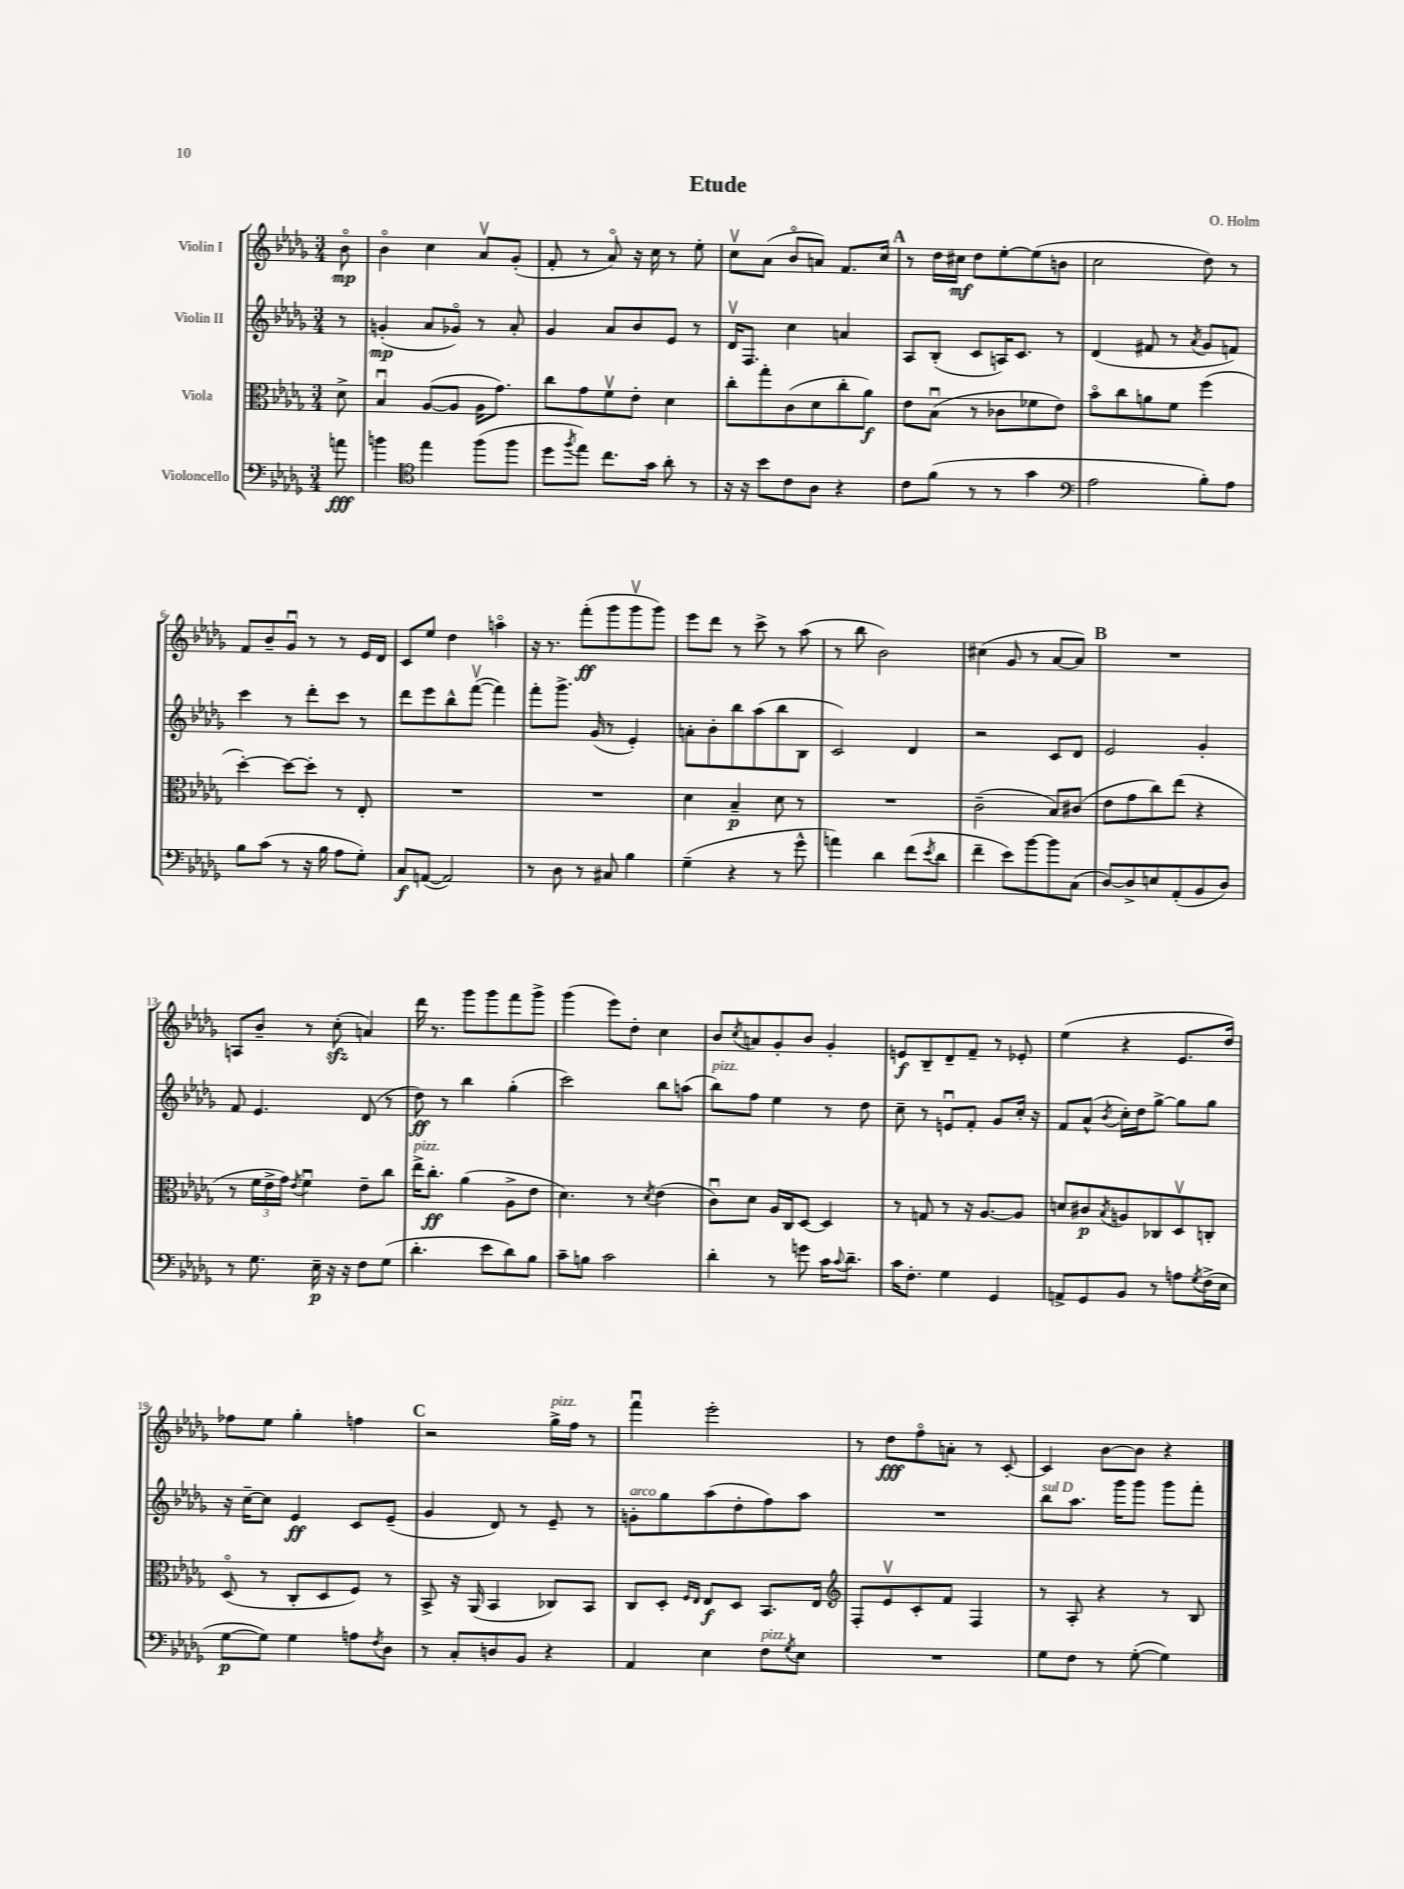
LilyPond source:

\header { title = "Etude" composer = "O. Holm" }
<<
\new StaffGroup <<
\new Staff = "s0" \with { instrumentName = "Violin I" } {
    \clef treble \key des \major \numericTimeSignature \time 3/4 \partial 8
    bes'8\flageolet\mp |
    bes'4\flageolet c''4 aes'8\upbow ges'8-.( |
    f'8-. r8 aes'8\flageolet) r16 c''16 r8 ees''8-. |
    c''8\upbow aes'8( bes'8\flageolet a'8) f'8. c''16 |
    \mark \markup { \bold "A" } r8 des''16 cis''16\mf des''8 ees''8~-. ees''8( b'8 |
    c''2 des''8) r8 |
    f'8 bes'8-- ges'8\downbow r8 r8 ees'16 des'16 |
    c'8 ees''8 des''4 a''4\flageolet |
    r16 r8. f'''8-.\ff( ges'''8 ges'''8\upbow ges'''8) |
    ees'''8 des'''8 r8 c'''8-> r8 aes''8( |
    r8 bes''8 bes'2) |
    cis''4( ges'8 r8 aes'8~ aes'8) |
    \mark \markup { \bold "B" } R2. |
    a8 bes'8-- r8 c''8-.\sfz( a'4) |
    des'''16 r8. ges'''8 ges'''8 f'''8 ges'''8-> |
    ges'''4( ees'''8) des''8-. c''4 |
    bes'8 \acciaccatura { c''8 } a'8 ges'8-. bes'8 ges'4-. |
    e'8\f bes8-- des'8-- f'8-- r8 ees'8-. |
    ees''4( r4 ees'8. des''16) |
    fes''8 ees''8 ges''4-. f''4 |
    \mark \markup { \bold "C" } r2 ges''16->^\markup { \italic "pizz." } f''16 r8 |
    f'''4\downbow ees'''2-. |
    r8 des''8\fff f''8\flageolet a'8-. r8 c'8~-. |
    c'4 bes'8~ bes'8 r4 \bar "|." |
}
\new Staff = "s1" \with { instrumentName = "Violin II" } {
    \clef treble \key des \major \numericTimeSignature \time 3/4 \partial 8
    r8 |
    g'4-.\mp( aes'8 ges'8\flageolet) r8 aes'8-. |
    ges'4 aes'8 bes'8 ees'8 r8 |
    des'16\upbow f8. c''4 a'4 |
    \mark \markup { \bold "A" } aes8 bes8-.( c'8 a16) c'8. r8 |
    des'4( fis'8 r8 \acciaccatura { aes'8 } ges'8 f'8) |
    c'''4 r8 des'''8-. c'''8 r8 |
    des'''8 ees'''8 bes''8-^ f'''8~\upbow( f'''4) |
    f'''8-. ges'''8.-> ges'16( r8 ees'4-.) |
    a'8-. bes'8-. bes''8 aes''8( bes''8 bes8 |
    c'2) des'4 |
    r2 c'8 des'8 |
    \mark \markup { \bold "B" } ees'2 ges'4-. |
    f'8 ees'4. des'8( r8 |
    des''8\ff) r8 bes''4 ges''4-.( |
    c'''2) bes''8 a''8( |
    bes''8^\markup { \italic "pizz." }) f''8 ees''4 r8 des''8 |
    c''8-- r8 e'8\downbow f'8-. ges'8 c''16-. r16 |
    f'8 aes'8-^( \acciaccatura { bes'8 } c''16-.) des''16 ges''8~-> ges''8 ges''8 |
    r16 c''16~-- c''8 ees'4\ff c'8 ees'8--( |
    \mark \markup { \bold "C" } ges'4 des'8) r8 ees'8-- r8 |
    g'8-.^\markup { \italic "arco" } ges''8 aes''8( des''8-. f''8) aes''8 |
    R2. |
    bes''8^\markup { \italic "sul D" } aes''8. ges'''16 ges'''8 ges'''8 f'''8-. \bar "|." |
}
\new Staff = "s2" \with { instrumentName = "Viola" } {
    \clef alto \key des \major \numericTimeSignature \time 3/4 \partial 8
    des'8-> |
    bes4\downbow aes8~( aes8 aes16 ges'8.) |
    c''8 ges'8 f'8\upbow ees'8-. des'4 |
    c''8-. ges''8-. c'8( des'8 c''8-. aes'8\f) |
    \mark \markup { \bold "A" } ees'8 bes8\downbow( r8 ces'8 fes'8 ees'8) |
    bes'8\flageolet c''8 a'8 f'8 f''4( |
    des''4~-.) des''8~ des''8-. r8 ees8-. |
    R2. |
    R2. |
    des'4 bes4--\p des'8 r8 |
    R2. |
    c'2--( bes8) cis'8( |
    \mark \markup { \bold "B" } ees'8 ges'8 c''8) ees''8( r4 |
    r8 \tuplet 3/2 { f'16 ees'16-> ges'16) } \acciaccatura { ees'8 } f'4\downbow ees'8-- c''8 |
    ees''16->^\markup { \italic "pizz." } c''8.-.\ff aes'4( aes8-> ees'8 |
    des'4.) r8 \acciaccatura { des'8 } ees'4( |
    c'8\downbow) des'8 aes16 c16 des8~ des4 |
    r8 g8 r8 r16 aes8.~ aes8 |
    d'8 cis'8\p \acciaccatura { bes8 } a8 ces8 des8\upbow c8-. |
    des8\flageolet( r8 c8-. des8 f8) r8 |
    \mark \markup { \bold "C" } bes,8-> r16 aes,16( bes,4 ces8) bes,8 |
    c8 des8-. \grace { f16 ees16 } ees8\f des8 bes,8. ees16 |
    \clef treble f8-. ees'8\upbow c'8-. f'8 f4 |
    r8 aes8-. r4 r8 bes8 \bar "|." |
}
\new Staff = "s3" \with { instrumentName = "Violoncello" } {
    \clef bass \key des \major \numericTimeSignature \time 3/4 \partial 8
    a'8\fff |
    b'4 \clef tenor ees''4 f''8( f''8 |
    des''8 \acciaccatura { f''8 } ees''8) c''8. ges'16 aes'8-. r8 |
    r16 r16 bes'8 c'8 aes8 r4 |
    \mark \markup { \bold "A" } c'8 f'8( r8 r8 ges'4 |
    \clef bass aes2 bes8-.) aes8 |
    bes8 c'8( r8 r16 bes16 aes8 ges8-.) |
    c8\f a,8~( a,2) |
    r8 des8 r8 cis8 bes4 |
    ges4--( r4 r8 ges'8-^ |
    a'4) des'4 f'8( \acciaccatura { ees'8 } des'8 |
    f'4-- ees'8) bes'8~ bes'8 c8( |
    \mark \markup { \bold "B" } des8~) des8-> e8 aes,8-.( bes,8 des8) |
    r8 ges8. ees16--\p r16 r16 f8 ges8( |
    des'4.-. ees'8 des'8) bes8 |
    c'8-- b8 c'2 |
    des'4-. r8 g'8 c'16 \appoggiatura { c'8 } des'8.-- |
    c'16 f8.-. ges4 ges,4 |
    a,8-> ges,8 bes,8 r8 a8 \acciaccatura { ges8 } f16->( ees16 |
    ges8~\p ges8) ges4 a8 \acciaccatura { f8 } des8 |
    \mark \markup { \bold "C" } r8 c8-. d8 bes,8 r4 |
    aes,4 ees4 f8^\markup { \italic "pizz." } \acciaccatura { ges8 } ees8 |
    R2. |
    ges8 f8 r8 ges8~-.( ges4) \bar "|." |
}
>>
>>
